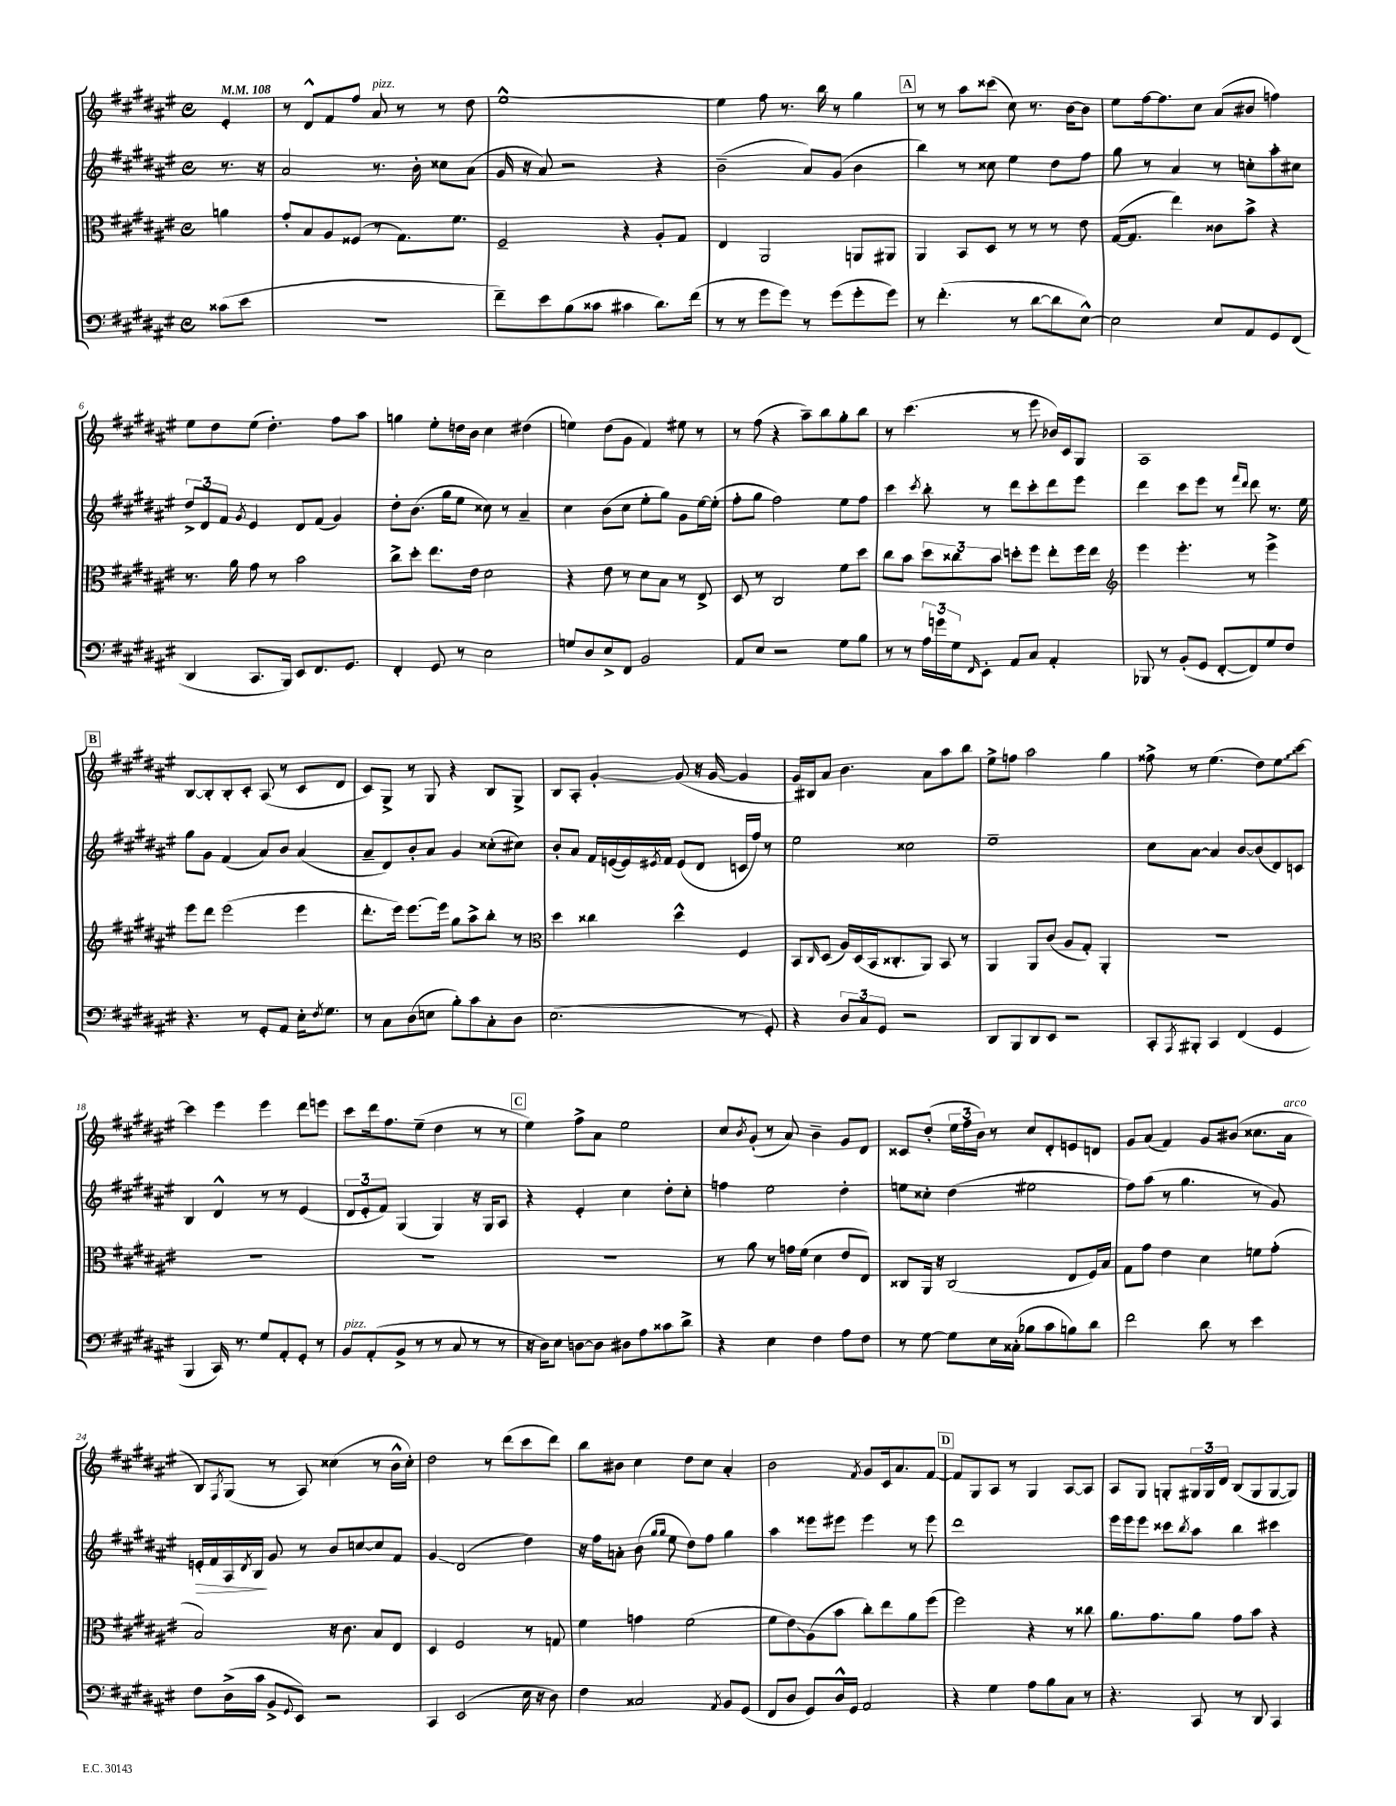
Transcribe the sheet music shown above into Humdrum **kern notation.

**kern	**kern	**kern	**kern
*staff4	*staff3	*staff2	*staff1
*clefF4	*clefC3	*clefG2	*clefG2
*k[f#c#g#d#a#e#]	*k[f#c#g#d#a#e#]	*k[f#c#g#d#a#e#]	*k[f#c#g#d#a#e#]
*M4/4	*M4/4	*M4/4	*M4/4
*met(c)	*met(c)	*met(c)	*met(c)
*MM108	*MM108	*MM108	*MM108
(8c##	4a	8.r	4e#'
8e#	.	.	.
.	.	16r	.
=	=	=	=
1r	8g#'	2a#	8r
.	8B	.	8d#^^
.	8A#	.	8f#
.	(8F##	.	8ff#
.	8r	8.r	8a#
.	8.G#)	.	8r
.	.	16b'	.
.	.	8cc##	8r
.	8.f#	.	.
.	.	(8a#	8dd#
=	=	=	=
8f#~)	2F#~	16g#	[1ee#^^
.	.	16r	.
8e#	.	8a#)	.
(8B	.	2r	.
8c##	.	.	.
4c#	4r	.	.
8.d#)	8A#'	4r	.
.	8G#	.	.
(16f#	.	.	.
=	=	=	=
8r	4E#	(2b~	4ee#]
8r	.	.	.
8g#	2AA#	.	8ff#
8g#)	.	.	8.r
8r	.	8a#)	.
.	.	.	16bb
(8g#	.	(8g#	8r
8g#'	8AA	4b	4gg#
8g#)	8AA#	.	.
=	=	=	=
8r	4AA#	4bb)	8r
(4.f#'	.	.	8r
.	8BB	8r	8aa#
.	8D#	8cc##	(8ccc##
8r	8r	4ee#	8cc#)
[8d#	8r	.	8.r
8d#]	8r	8dd#	.
.	.	.	[16b
[8E#^^)	8e#	8ff#	8b]
=	=	=	=
2E#]	([16G#	8gg#	8ee#
.	8.G#]	.	.
.	.	8r	[16ff#
.	.	.	8.ff#]
.	4ee#)	4a#	.
.	.	.	8cc#
8E#	8c##	8r	(8a#
8AA#	8b^	8cc'	8b#
8GG#	4r	8aa#'	4ff)
(8FF#	.	8cc#	.
=	=	=	=
4DD#	8.r	12dd#^	8ee#
.	.	12d#	.
.	.	.	8dd#
.	.	12f#	.
.	16a#	.	.
.	.	8qg#	.
8.CC#	8g#	4e#	(8ee#
.	8r	.	4.dd#')
16BBB)	.	.	.
8EE#	2b	8d#	.
8.FF#	.	(8f#	.
.	.	4g#)	8ff#
8.GG#	.	.	.
.	.	.	8aa#
=	=	=	=
4FF#'	8cc#^	8dd#'	4gg
.	8dd#'	(8.b	.
8GG#	8.ee#	.	8ee#'
.	.	16gg#	.
8r	.	8ee#	16dd
.	16e#	.	16b
2E#	2d#	8cc##)	4cc#
.	.	8r	.
.	.	4a#~	(4dd#
=	=	=	=
8G	4r	4cc#	4ee)
8D#	.	.	.
8E#^	8e#	(8b	(8dd#
8FF#	8r	8cc#	8g#
2BB	8d#	8ee#'	4f#)
.	8B	8gg#)	.
.	8r	8g#	8ee#
.	8E#^	[16ee#	8r
.	.	(16ee#']	.
=	=	=	=
8AA#	8D#	8ff#'	8r
8E#	8r	8gg#	(8ff#
2r	2C#	2ff#)	4r
.	.	.	8aa#~)
.	.	.	8bb
8G#	8f#	8ee#	8gg#'
8B	8dd#	8ff#	8bb
=	=	=	=
8r	8cc#	4ccc#	8r
8r	8b	.	(4.ccc#
.	.	8qccc#	.
24A#	12dd#	8bb'	.
24g	.	.	.
24G#	12cc##	.	.
16qqFF#	.	.	.
8EE#'	.	8r	.
.	12b	.	.
8AA#	8dd'	8ddd#	8r
8C#	8ff#	8ccc#'	8eee#
4AA#'	8ee#'	8ddd#	16b-)
.	.	.	16c#
.	16ff#	8eee#	8G#
.	16ee#	.	.
=	=	=	=
*	*clefG2	*	*
8BBB-	4eee#	4ddd#	1A#
8r	.	.	.
(8BB'	4.eee#'	8ccc#	.
8GG#	.	8eee#	.
[8FF#'	.	8r	.
.	.	16qqfff#	.
.	.	16qqddd#	.
8FF#])	8r	8ddd#	.
8G#	4eee#^	8.r	.
8F#	.	.	.
.	.	16ee#	.
=	=	=	=
4.r	8eee#	8gg#	[8B
.	8ddd#	8g#	8B']
.	(2eee#	(4f#	8B'
8r	.	.	8c#'
8GG#'	.	8a#)	(8A#
8AA#	.	8b	8r
16E#'	4eee#	(4a#	8c#
8qF#	.	.	.
8.G#	.	.	.
.	.	.	8d#
=	=	=	=
8r	8.ddd#'	8a#~	8c#)
8C#	.	8d#)	8G#^
.	16eee#)	.	.
(8D#	[8.eee#	8b'	8r
8E	.	8a#	8G#
.	16eee#]	.	.
8B')	8gg#	4g#	4r
8c#	8aa#^	.	.
8C#'	8bb'	(8cc##'	8B
8D#	8r	8cc#)	8G#^
=	=	=	=
*	*clefC3	*	*
(2.E#	4dd#	8b'	8B
.	.	8a#	8A#'
.	4cc##	16f#	[4g#'
.	.	([16e	.
.	.	16e])	.
.	.	8qe#	.
.	.	16f#	.
.	4dd#^^	(8e#	(8g#]
.	.	8d#	16r
.	.	.	[16g#
8r	4F#	16c	4g#]
.	.	16ff#)	.
8GG#')	.	8r	.
=	=	=	=
4r	8BB	2ee#	16g#)
.	.	.	16B#
.	16qqC#	.	.
.	(8D#	.	8a#
12D#	16A#)	.	4.b
.	(16D#	.	.
12C#	.	.	.
.	16BB	.	.
12GG#	.	.	.
.	8.C##'	.	.
2r	.	2cc##	.
.	8AA#)	.	8a#
.	8BB	.	8aa#
.	8r	.	8bb
=	=	=	=
8DD#	4AA#	1ee#~	8ee#^
8BBB	.	.	8ff
8DD#	8AA#	.	2aa#
8EE#	(8c#	.	.
2r	8A#	.	.
.	8G#')	.	.
.	4AA#'	.	4gg#
=	=	=	=
8CC#'	1r	8cc#	8ff##^
8qAAA#	.	.	.
8BBB#'	.	[8a#	8r
4CC#	.	4a#]	(4.ee#
(4FF#	.	[8b	.
.	.	(8b]	8dd#)
4GG#	.	8d#)	8ee#
.	.	8c	[8ccc#
=	=	=	=
4BBB	1r	4B	4ccc#]
16CC#)	.	4d#^^	4eee#
8.r	.	.	.
8G#	.	8r	4eee#
8AA#'	.	8r	.
8GG#'	.	(4e#	8ddd#
8r	.	.	8eee
=	=	=	=
8BB	1r	12d#	8ccc#
.	.	12e#'	.
(8AA#'	.	.	16ddd#
.	.	12f#)	.
.	.	.	8.ff#
8BB^	.	(4G#	.
8r	.	.	(8ee#~
8r	.	4G#)	4dd#
8C#	.	.	.
8r	.	16r	8r
.	.	16G#	.
8r	.	8A#	8r
=	=	=	=
16r	1r	4r	4ee#)
16D#)	.	.	.
8E#	.	.	.
[8D	.	4e#'	8ff#^
8D]	.	.	8a#
8D#	.	4cc#	2ee#
8A#	.	.	.
8c##	.	8dd#'	.
8d#^	.	8cc#'	.
=	=	=	=
4r	8r	4ff	8cc#
.	.	.	8qb
.	8a#	.	(8g#'
4E#	8r	2ee#	8r
.	16g	.	8a#)
.	(16f#	.	.
4F#	4d#	.	4b~
8A#	8e#	4dd#'	8g#
8F#	8E#)	.	8d#
=	=	=	=
8r	8C##	8ee	8c##
[8G#	16AA#	8cc##'	(8dd#'
.	16r	.	.
8G#]	(2C##	(4dd#	24ee#
.	.	.	24ff#
.	.	.	24b)
16E#	.	.	8r
(16C##'	.	.	.
8B-	.	2ee#	8cc#
8c#	.	.	8d#'
8B)	8E#	.	8e
8d#	16F#)	.	8d
.	16B	.	.
=	=	=	=
2f#	8G#	8ff#)	8g#
.	8g#	(8aa#	(8a#
.	4e#	8r	4f#)
.	.	4.gg#	.
8d#	4d#	.	8g#
8r	.	.	(8b#
4e#	8f	8r	8.cc##
.	(8g#'	8g#)	.
.	.	.	16a#
=	=	=	=
8F#	2B)	16e'	8B)
.	.	16f#	.
.	.	.	8qF#
(16D#^	.	16A#	(8G#
.	.	8qd#	.
16c#	.	16B	.
8BB^	.	8g#	8r
8qqGG#	.	.	.
8EE#)	.	8r	8A#)
2r	16r	8b	(4cc##
.	8.c#	.	.
.	.	[8cc	.
.	8B	8cc]	8r
.	8E#	8f#	16b^^
.	.	.	16cc##')
=	=	=	=
4CC#	4D#	4g#	2dd#
(2EE#	2F#	(2d#	.
.	.	.	8r
.	.	.	(8ddd#
16E#	8r	4dd#)	8ccc#
16r	.	.	.
8D#)	8G	.	8ddd#)
=	=	=	=
4F#	4f#	16r	8bb
.	.	16ff#	.
.	.	8a'	8b#
2C##	4g	(8b	4cc#
.	.	16qqgg#	.
.	.	16qqgg#	.
.	.	8ee#	.
.	(2f#	8dd#)	8dd#
.	.	8ff#	8cc#
8qAA#	.	.	.
8BB	.	4gg#	4a#'
(8GG#	.	.	.
=	=	=	=
8FF#	8f#	4aa#	2b
8D#	8e#)	.	.
8GG#)	(8A#	8eee##	.
16D#^^	8b	8eee#	.
16GG#	.	.	.
.	.	.	8qf#
2AA#	8cc#')	4eee#	8g#
.	8ee#	.	16c#
.	.	.	8.a#
.	8a#	8r	.
.	(8ff#	8eee#	[8f#
=	=	=	=
4r	2ff#)	1ddd#	8f#]
.	.	.	8G#
4G#	.	.	8A#
.	.	.	8r
8A#	4r	.	4G#
8B	.	.	.
8C#	8r	.	[8A#
8r	8cc##	.	8A#]
=	=	=	=
4.r	8.a#	16eee#	8A#
.	.	16eee#	.
.	.	8eee#	8G#
.	8.g#	.	.
.	.	8ccc##	8G'
.	.	8qbb	.
8CC#	8a#	8aa#	24G#
.	.	.	24G#
.	.	.	24d#
8r	8g#	4bb	(8B
8DD#	8b	.	8G#
4CC#	4r	4ccc#	[8G#
.	.	.	8G#])
==	==	==	==
*-	*-	*-	*-
